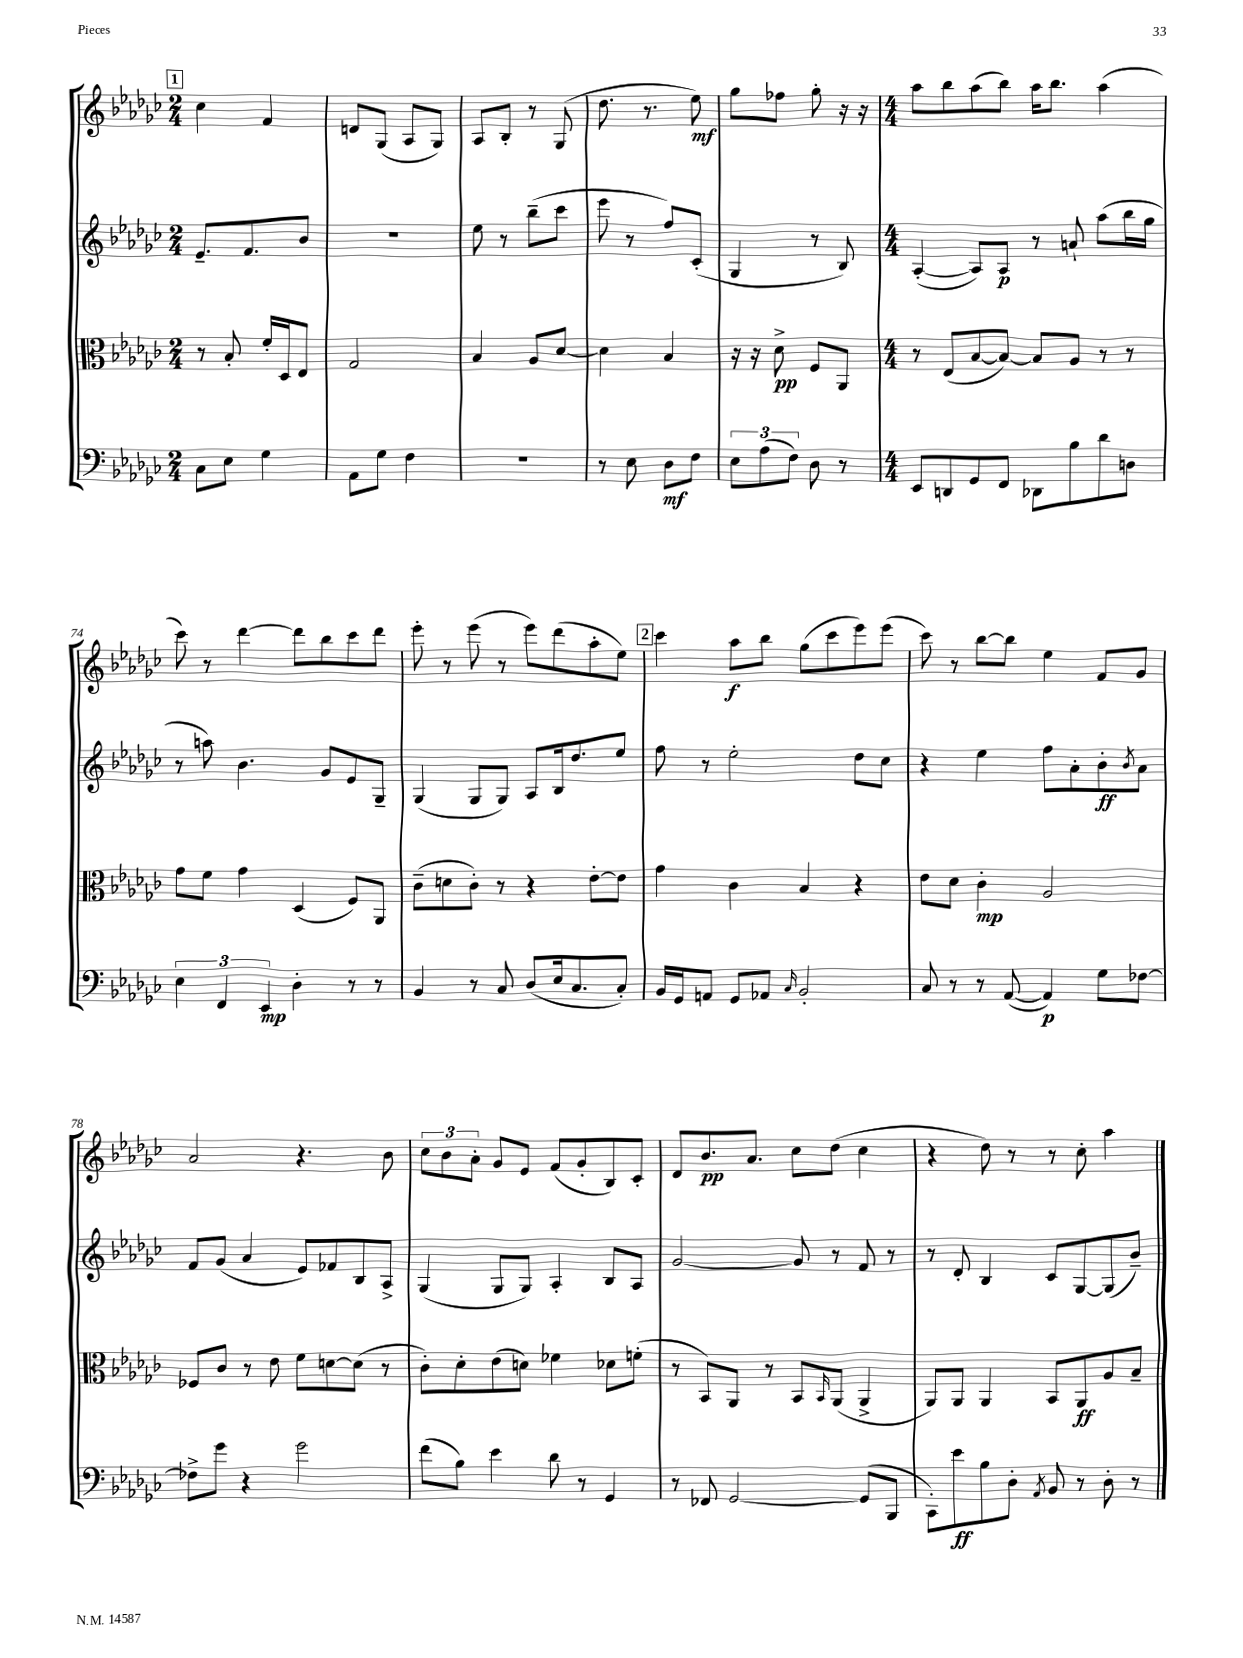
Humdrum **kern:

**kern	**kern	**kern	**kern
*staff4	*staff3	*staff2	*staff1
*clefF4	*clefC3	*clefG2	*clefG2
*k[b-e-a-d-g-c-]	*k[b-e-a-d-g-c-]	*k[b-e-a-d-g-c-]	*k[b-e-a-d-g-c-]
*M2/4	*M2/4	*M2/4	*M2/4
8C-	8r	8.e-~	4cc-
8E-	8B-'	.	.
.	.	8.f	.
4G-	16f'	.	4f
.	16D-	.	.
.	8E-	8b-	.
=	=	=	=
8AA-	2G-	2r	8d
8G-	.	.	(8G-
4F	.	.	8A-
.	.	.	8G-)
=	=	=	=
2r	4B-	8ee-	8A-
.	.	8r	8B-'
.	8A-	(8bb-~	8r
.	[8d-	8ccc-	(8G-
=	=	=	=
8r	4d-]	8eee-	8.dd-
8E-	.	8r	.
.	.	.	8.r
8D-	4B-	8ff)	.
8F	.	(8c-'	8ee-)
=	=	=	=
12E-	16r	4G-	8gg-
.	16r	.	.
(12A-	.	.	.
.	8d-^	.	8ff-
12F)	.	.	.
8D-	8F	8r	8gg-'
8r	8AA-	8B-)	16r
.	.	.	16r
=	=	=	=
*M4/4	*M4/4	*M4/4	*M4/4
8EE-	8r	([4A-'	8aa-
8DD	(8E-	.	8bb-
8GG-	[8B-	8A-])	(8aa-
8FF	8B-_)	8A-	8bb-)
8DD-	8B-]	8r	16aa-
.	.	.	8.bb-
8B-	8A-	8a`	.
8d-	8r	(8aa-	(4aa-
8D	8r	16bb-	.
.	.	16gg-	.
=	=	=	=
6E-	8g-	8r	8ccc-)
.	8f	8aa)	8r
6FF	.	.	.
.	4g-	4.b-	[4ddd-
6EE-	.	.	.
4D-'	(4D-	.	8ddd-]
.	.	8g-	8bb-
8r	8F)	8e-	8ccc-
8r	8AA-	8G-~	8ddd-
=	=	=	=
4BB-	(8c-~	(4G-	8eee-'
.	8d	.	8r
8r	8c-')	8G-	(8eee-
8C-	8r	8G-)	8r
(8D-	4r	8A-	8eee-)
16E-	.	16B-	(8ddd-
8.C-	.	8.dd-	.
.	[8e-'	.	8aa-'
8C-')	8e-]	8ee-	8ee-)
=	=	=	=
16BB-	4g-	8ff	4ccc-
16GG-	.	.	.
8AA	.	8r	.
8GG-	4c-	2ee-'	8aa-
8AA-	.	.	8bb-
16qqC-	.	.	.
2BB-'	4B-	.	(8gg-
.	.	.	8ccc-
.	4r	8dd-	8eee-)
.	.	8cc-	(8eee-
=	=	=	=
8C-	8e-	4r	8ccc-)
8r	8d-	.	8r
8r	4c-'	4ee-	[8bb-
([8AA-	.	.	8bb-]
4AA-])	2A-	8ff	4ee-
.	.	8a-'	.
8G-	.	8b-'	8f
.	.	8qb-	.
[8F-	.	8a-	8g-
=	=	=	=
8F-^]	8F-	8f	2a-
8g-	8c-	(8g-	.
4r	8r	4a-	.
.	8e-	.	.
2g-	8f	8e-)	4.r
.	[8d	8f-	.
.	(8d]	8B-	.
.	8r	8A-^	8b-
=	=	=	=
(8f	8c-')	(4G-	12cc-
.	.	.	12b-
8B-)	8d-'	.	.
.	.	.	12a-'
4e-	(8e-	8G-	8g-
.	8d)	8G-)	8e-
8d-	4f-	4A-'	(8f
8r	.	.	8g-'
4GG-	8d-	8B-	8B-)
.	(8f'	8A-	8c-'
=	=	=	=
8r	8r	[2g-	8d-
8FF-	8BB-)	.	8.b-
[2GG-	8AA-	.	.
.	.	.	8.a-
.	8r	.	.
.	8BB-	8g-]	8cc-
.	16qqBB-	.	.
.	(8AA-	8r	(8dd-
(8GG-]	4AA-^	8f	4cc-
8BBB-	.	8r	.
=	=	=	=
8CC-')	8AA-)	8r	4r
8e-	8AA-	8d-'	.
8B-	4AA-	4B-	8dd-)
8D-'	.	.	8r
8qAA-	.	.	.
8BB-	8BB-	8c-	8r
8r	8AA-	[8G-	8cc-'
8D-'	8A-	(8G-]	4aa-
8r	8B-~	8b-~)	.
==	==	==	==
*-	*-	*-	*-
